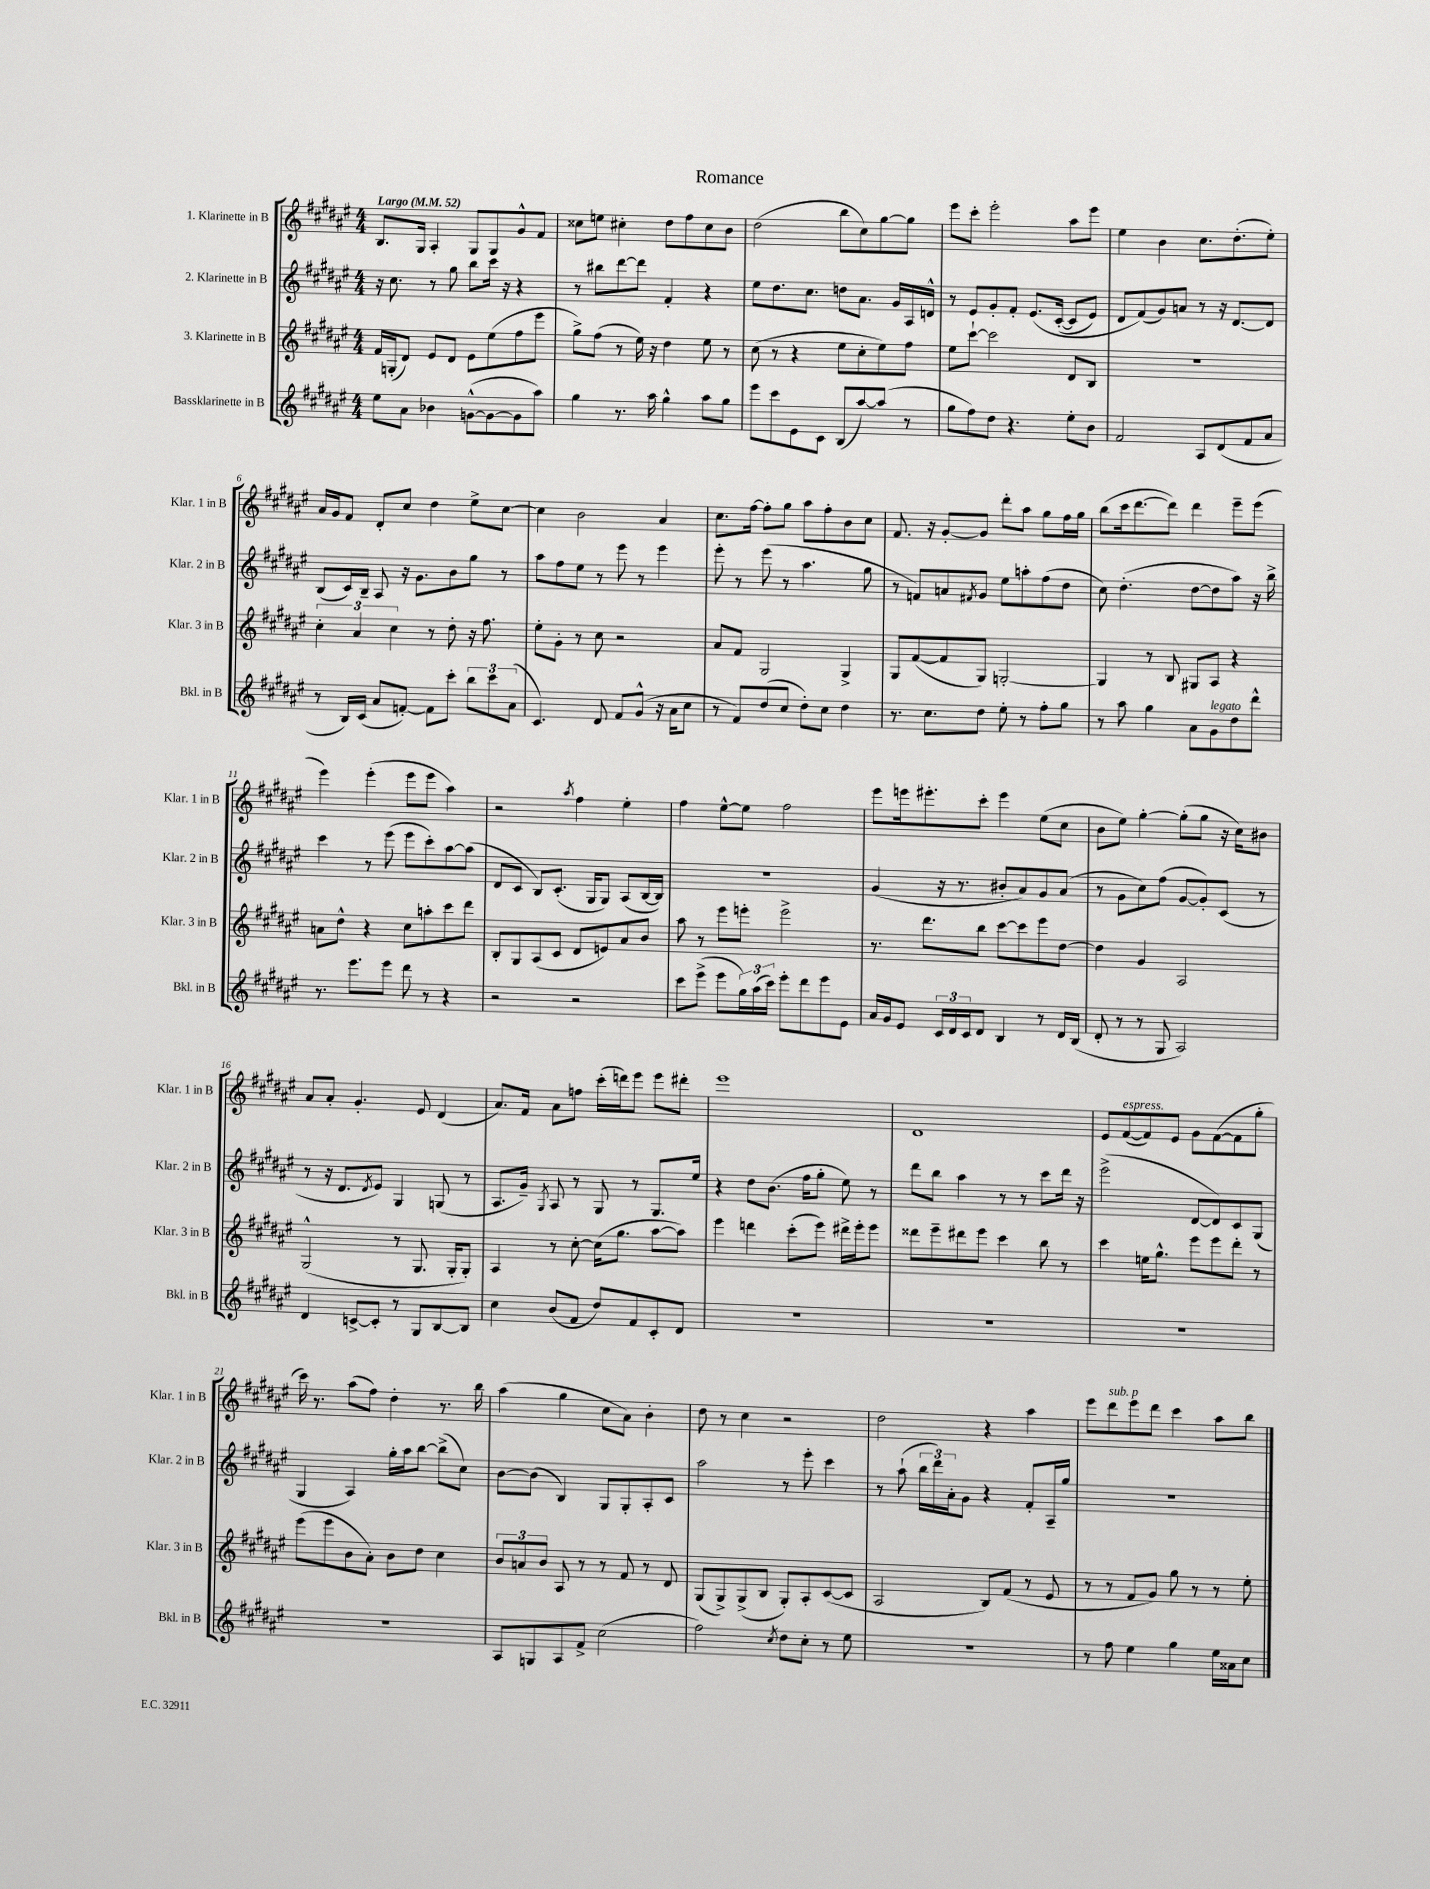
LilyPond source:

\header { title = "Romance" }
<<
\new StaffGroup <<
\new Staff = "s0" \with { instrumentName = "1. Klarinette in B" shortInstrumentName = "Klar. 1 in B" } {
    \clef treble \key fis \major \numericTimeSignature \time 4/4 \tempo "Largo" 4 = 52
    b8. gis16 ais4-. gis8 gis8 gis'8-^ fis'8 |
    cisis''8 e''8 cis''4-. dis''8 fis''8 cis''8 b'8 |
    dis''2( b''8 cis''8) gis''8~ gis''8 |
    eis'''8 cis'''8-. eis'''2-. ais''8 eis'''8 |
    eis''4 b'4 cis''8. dis''8.-.( eis''8-.) |
    ais'16 gis'16 fis'8 dis'8-. cis''8 dis''4 eis''8-> cis''8~ |
    cis''4 b'2 ais'4 |
    cis''8. fis''16~ fis''8-. gis''8 ais''8 fis''8-. b'8 cis''8 |
    fis'8. r16 gis'8~-. gis'8 dis'''8-. ais''8 gis''8 fis''16 gis''16 |
    b''8( cis'''16 dis'''8.~ dis'''8) dis'''4 eis'''8-- eis'''8( |
    eis'''4) eis'''4-.( eis'''8 eis'''8 ais''4) |
    r2 \acciaccatura { ais''8 } fis''4 eis''4-. |
    fis''4 eis''8~-^ eis''8 fis''2 |
    eis'''8 e'''16 eis'''8.-. cis'''8-. eis'''4 eis''8( cis''8 |
    b'8 eis''8) gis''4~-. gis''8-.( gis''8 r16 cis''16) bis'8 |
    ais'8 ais'8-. gis'4.-. eis'8 dis'4( |
    ais'8.) fis'16 ais'8 f''8 cis'''16-.( d'''16) eis'''8 eis'''8 dis'''8-. |
    eis'''1 |
    dis'1 |
    eis'8 fis'8~^\markup { \italic "espress." }( fis'8) eis'8 gis'8 fis'8~( fis'8 gis''8-. |
    cis'''16) r8. ais''8( fis''8) dis''4-. r8. b''16 |
    ais''4( gis''4 cis''8 ais'8) b'4-. |
    dis''8 r8 cis''4 r2 |
    dis''2 r4 ais''4 |
    eis'''8 dis'''8^\markup { \italic "sub. p" } eis'''8 dis'''8 cis'''4 ais''8 b''8 \bar "|." |
}
\new Staff = "s1" \with { instrumentName = "2. Klarinette in B" shortInstrumentName = "Klar. 2 in B" } {
    \clef treble \key fis \major \numericTimeSignature \time 4/4
    r16 cis''8. r8 gis''8 b''8 cis'''16 r16 r4 |
    r8 bis''8 dis'''8~ dis'''8 fis'4-. r4 |
    eis''8 dis''8. cis''8. d''8 ais'8. gis'16 ais16 d'16-^ |
    r8 eis'8 gis'8-. fis'8-. eis'8.\( cis'16~-.( cis'8 eis'8) |
    dis'8 fis'8(\) gis'8) a'8 r8 r16 dis'8.~ dis'8 |
    b8( cis'16) b16-- ais8 r16 gis'8. b'8 gis''8 r8 |
    ais''8 fis''8 eis''8 r8 eis'''8 r8 eis'''4 |
    eis'''8-. r8 eis'''8( r8 ais''4. gis''8 |
    r8 f'8) a'8 \acciaccatura { fis'8 } gis'8 eis''8 a''8-. fis''8( dis''8 |
    cis''8) dis''4.-.( dis''8~ dis''8 ais''8) r16 b''16-> |
    cis'''4 r8 eis'''8( eis'''8 cis'''8-.) ais''8~ ais''8( |
    dis'8 cis'8 b8) cis'8.-.( gis16 gis8) ais8( b16~ b16) |
    R1 |
    gis'4( r16 r8. bis'8-. ais'8) gis'8 ais'8( |
    r8 gis'8 cis''8) fis''8( gis'8~ gis'8-.) cis'8( r8 |
    r8 r16 dis'8. \acciaccatura { dis'8 } eis'8) gis4 g8( r8 |
    ais8. gis'16--) \acciaccatura { gis8 } ais8 r8 gis8 r8 gis8. eis''16 |
    r4 dis''8 b'8.( fis''16 gis''8-. eis''8) r8 |
    dis'''8 b''8 ais''4 r8 r8 cis'''8 dis'''16 r16 |
    eis'''2->( dis'8~ dis'8) cis'8 gis8( |
    gis4 ais4) gis''16-. ais''16 b''8~ b''8->( cis''8) |
    b'8~ b'8( b4) gis8 gis8-. ais8-. cis'8 |
    ais''2 r8 eis'''8-. cis'''4 |
    r8 ais''8-!( \tuplet 3/2 { b''16 dis'''16) ais'16-. } gis'8 r4 fis'8-. ais16-- gis''16 |
    R1 \bar "|." |
}
\new Staff = "s2" \with { instrumentName = "3. Klarinette in B" shortInstrumentName = "Klar. 3 in B" } {
    \clef treble \key fis \major \numericTimeSignature \time 4/4
    fis'16 g16-.( dis'8) eis'8 dis'8 eis'8 eis''8( fis''8 eis'''8 |
    gis''8->) fis''8( r8 eis''16) r16 dis''4 eis''8 r8 |
    cis''8( r8 r4 eis''8 cis''8-. eis''8) fis''8 |
    eis''8 cis'''8~-! cis'''2 dis'8 b8 |
    R1 |
    \tuplet 3/2 { cis''4-. ais'4 cis''4 } r8 dis''8-. r16 fis''8. |
    eis''8-. gis'8-. r8 cis''8 r2 |
    ais'8 fis'8 gis2 gis4-> |
    gis8 fis'8~( fis'8 gis8) g2~-. |
    g4 r8 b8 gis8 ais8 r4 |
    a'8 dis''8-^ r4 cis''8 a''8-. cis'''8 dis'''8 |
    b8-. gis8 ais8( cis'8 dis'8 e'8) ais'8 b'8 |
    ais''8 r8 eis'''8 e'''8-. e'''2-> |
    r8. dis'''8. b''8 cis'''8~ cis'''8 eis'''8 dis''8~ |
    dis''4 gis'4 ais2 |
    gis2-^( r8 gis8. gis16-. gis8-.) |
    ais4 r8 cis''8~-. cis''16( gis''8. ais''8~ ais''8) |
    eis'''4 d'''4 cis'''8-.( eis'''8) dis'''16-> eis'''16-. eis'''8 |
    disis'''8 eis'''8-- dis'''8 eis'''8 cis'''4 b''8 r8 |
    cis'''4 e''16 gis''8.-^ eis'''8 eis'''8 dis'''8-. r8 |
    eis'''8( eis'''8 b'8 ais'8-.) b'8 dis''8 cis''4 |
    \tuplet 3/2 { b'8 a'8 b'8 } ais8 r8 r8 fis'8 r8 dis'8 |
    gis8( gis8->) gis8->( b8 gis8-.) ais8-. cis'8~( cis'8 |
    ais2 b8) fis'8( r8 eis'8 |
    r8 r8 fis'8 gis'8) gis''8 r8 r8 eis''8-. \bar "|." |
}
\new Staff = "s3" \with { instrumentName = "Bassklarinette in B" shortInstrumentName = "Bkl. in B" } {
    \clef treble \key fis \major \numericTimeSignature \time 4/4
    eis''8 ais'8 bes'4 g'8~-^( g'8~ g'8 ais''8) |
    gis''4 r8. ais''16 gis''4-^ ais''8 gis''8 |
    eis'''8 cis'''8 eis'8 cis'8 b8( ais''8~) ais''8( r8 |
    gis''8 fis''8) dis''8 r4. eis''8-. b'8 |
    fis'2 ais8 dis'8( fis'8 ais'8 |
    r8 b16) cis'16( ais'8 f'8~-.) f'8 cis'''8-. \tuplet 3/2 { b''8 cis'''8 ais'8( } |
    cis'4.) dis'8 fis'8 gis'8-^( r16 ais'16 cis''8 |
    r8 fis'8) dis''8( cis''8 dis''8-.) cis''8 dis''4 |
    r8. cis''8. dis''8 eis''8-. r8 fis''8-. gis''8 |
    r8 ais''8 gis''4 ais'8 gis'8^\markup { \italic "legato" } dis''8 dis'''8-^ |
    r8. eis'''8. eis'''8 dis'''8 r8 r4 |
    r2 r2 |
    cis'''8 eis'''8->( eis'''8 \tuplet 3/2 { gis''16) ais''16( cis'''16) } eis'''8-. dis'''8 eis'''8 eis'8 |
    ais'16 gis'16 eis'8 \tuplet 3/2 { cis'16 dis'16 cis'16 } dis'8 b4 r8 dis'16 b16( |
    dis'8-. r8 r8 gis8 ais2) |
    dis'4 c'8~-> c'8-. r8 gis8 b8~ b8 |
    cis''4 b'8( fis'8 dis''8) fis'8 cis'8-. dis'8 |
    R1 |
    R1 |
    R1 |
    R1 |
    ais8 g8 ais8 fis'8-> cis''2( |
    fis''2) \acciaccatura { cis''8 } dis''8 cis''8-. r8 eis''8 |
    R1 |
    r8 fis''8 eis''4 gis''4 eis''16 aisis'16 cis''8 \bar "|." |
}
>>
>>
